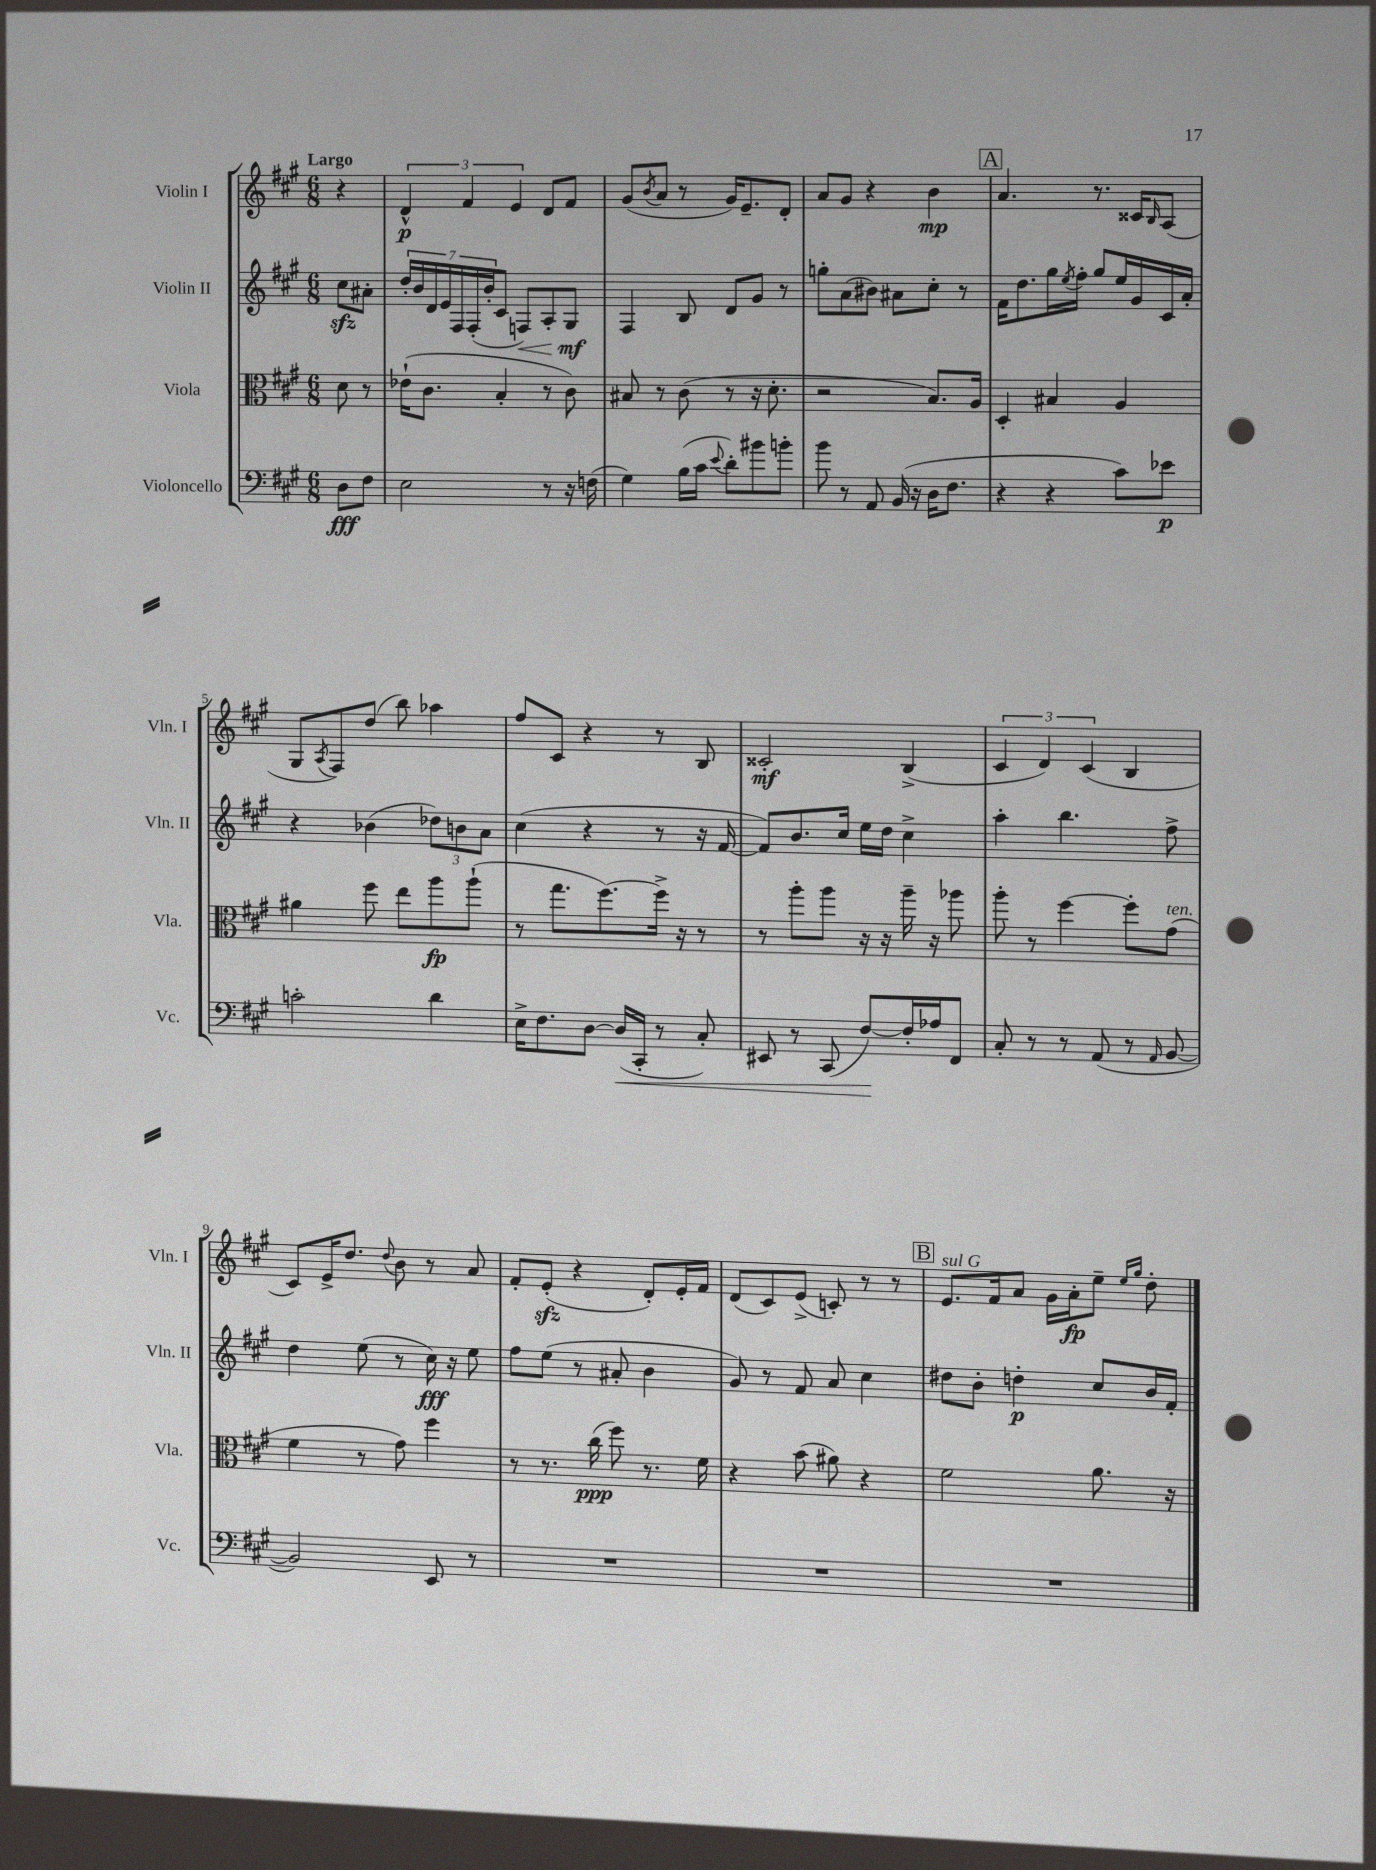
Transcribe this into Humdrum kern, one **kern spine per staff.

**kern	**dynam	**kern	**dynam	**kern	**dynam	**kern	**dynam
*part4	*part4	*part3	*part3	*part2	*part2	*part1	*part1
*staff4	*staff4	*staff3	*staff3	*staff2	*staff2	*staff1	*staff1
*I"Violoncello	*	*I"Viola	*	*I"Violin II	*	*I"Violin I	*
*I'Vc.	*	*I'Vla.	*	*I'Vln. II	*	*I'Vln. I	*
*clefF4	*	*clefC3	*	*clefG2	*	*clefG2	*
*k[f#c#g#]	*	*k[f#c#g#]	*	*k[f#c#g#]	*	*k[f#c#g#]	*
*M6/8	*	*M6/8	*	*M6/8	*	*M6/8	*
=	=	=	=	=	=	=	=
!	!	!	!	!	!	!LO:TX:a:B:t=Largo	!
8D\L	fff	8d\	.	8cc#zz\L	.	4r	.
8F#\J	.	8r	.	8a#X'\J	.	.	.
=1	=1	=1	=1	=1	=1	=1	=1
2E\	.	(16e-X`\KL	.	28dd'/LL	.	6d^^/	p
.	.	.	.	28b/	.	.	.
.	.	8.c#\J	.	.	.	.	.
.	.	.	.	28d/	.	.	.
.	.	.	.	28e/	.	.	.
.	.	.	.	28F#/	.	.	.
.	.	.	.	.	.	6f#/	.
.	.	.	.	(28F#'/	.	.	.
.	.	.	.	28b'/J	.	.	.
.	.	4B'/	.	8c#/J	.	.	.
.	.	.	.	.	.	6e/	.
!	!	!	!	!	!LO:HP:b	!	!
.	.	.	.	8Fn/L)	<	.	.
8r	.	8r	.	8A'/	.	8d/L	.
16r	.	8c#\)	.	8G#/J	mf	8f#/J	.
(16Fn\	.	.	.	.	.	.	.
.	.	.	.	.	[	.	.
=2	=2	=2	=2	=2	=2	=2	=2
4G#\)	.	8B#X/	.	4F#/	.	(8g#/L	.
.	.	.	.	.	.	8qb/	.
.	.	8r	.	.	.	8a/J	.
(16B\LL	.	(8c#\	.	8B/	.	8r	.
16c#\JJ	.	.	.	.	.	.	.
8qqe/	.	.	.	.	.	.	.
8d'\L)	.	8r	.	8d/L	.	16g#/KL)	.
.	.	.	.	.	.	8.e~/	.
8b#X\	.	16r	.	8g#/J	.	.	.
.	.	8.d'\	.	.	.	.	.
8bn'\J	.	.	.	8r	.	8d'/J	.
=3	=3	=3	=3	=3	=3	=3	=3
8b\	.	2r	.	8ggn'\L	.	8a/L	.
8r	.	.	.	(8a\	.	8g#/J	.
8AA/	.	.	.	8b#X\J)	.	4r	.
(16BB/	.	.	.	8a#X\L	.	.	.
16r	.	.	.	.	.	.	.
16D\KL	.	8.B/L)	.	8cc#'\J	.	4b\	mp
8.F#\J	.	.	.	.	.	.	.
.	.	.	.	8r	.	.	.
.	.	16A/Jk	.	.	.	.	.
!!LO:REH:place=s1:t=A
=4	=4	=4	=4	=4	=4	=4	=4
4r	.	4D'/	.	16f#\KL	.	4.a/	.
.	.	.	.	8.dd\	.	.	.
4r	.	4B#X/	.	16gg#\L	.	.	.
.	.	.	.	8qee/	.	.	.
.	.	.	.	16ff#'\JJ	.	.	.
.	.	.	.	8gg#/L	.	8.r	.
8c#\L)	.	4A/	.	16ee/L	.	.	.
.	.	.	.	16g#/	.	16c##X/KL	.
.	.	.	.	.	.	16qqB/	.
8e-X\J	p	.	.	16c#/	.	(8A/J	.
.	.	.	.	16a'/JJ	.	.	.
!!LO:LB:g=z
=5	=5	=5	=5	=5	=5	=5	=5
2cn'\	.	4a#X\	.	4r	.	8G#/L	.
.	.	.	.	.	.	8qA/	.
.	.	.	.	.	.	8F#/)	.
.	.	8ff#\	.	(4b-X\	.	(8dd/J	.
.	.	8ee\L	.	.	.	8bb\)	.
4d\	.	8aa\	fp	12dd-X\L)	.	4aa-X\	.
.	.	.	.	12bn\	.	.	.
.	.	(8aa`\J	.	.	.	.	.
.	.	.	.	12a\J	.	.	.
=6	=6	=6	=6	=6	=6	=6	=6
16E^\KL	.	8r	.	(4cc#\	.	8ff#/L	.
8.F#\	.	.	.	.	.	.	.
.	.	8.gg#\L	.	.	.	8c#/J	.
[8D\J	.	.	.	4r	.	4r	.
.	.	[8.ff#\)	.	.	.	.	.
!	!LO:HP:b	!	!	!	!	!	!
(16D/LL]	<	.	.	.	.	.	.
16CC#'/JJ	.	.	.	.	.	.	.
8r	.	16ff#^\Jk]	.	8r	.	8r	.
.	.	16r	.	.	.	.	.
8C#'/)	.	8r	.	16r	.	8B/	.
.	.	.	.	[16f#/	.	.	.
=7	=7	=7	=7	=7	=7	=7	=7
8EE#X/	.	8r	.	8f#/L])	.	2c##X'/	mf
8r	.	8aa'\L	.	8.b/	.	.	.
(8CC#/	.	8aa\J	.	.	.	.	.
.	.	.	.	16cc#/Jk	.	.	.
[8F#/L)	.	16r	.	16ee\LL	.	.	.
.	.	16r	.	16dd\JJ	.	.	.
16F#'/L]	[	16aa~\	.	4cc#^\	.	(4B^/	.
16A-X/J	.	16r	.	.	.	.	.
8FF#/J	.	8aa-X\	.	.	.	.	.
=8	=8	=8	=8	=8	=8	=8	=8
8C#'/	.	8aa'\	.	4aa'\	.	6c#/	.
8r	.	8r	.	.	.	.	.
.	.	.	.	.	.	6d/)	.
8r	.	[4ff#\	.	4.bb\	.	.	.
.	.	.	.	.	.	(6c#/	.
(8AA/	.	.	.	.	.	.	.
8r	.	8ff#'\L]	.	.	.	4B/	.
16qqAA/	.	.	.	.	.	.	.
!	!	!LO:TX:a:i:t=ten.	!	!	!	!	!
[8BB/	.	(8g#\J	.	8ff#^\	.	.	.
!!LO:LB:g=z
=9	=9	=9	=9	=9	=9	=9	=9
2BB/])	.	4f#\	.	4dd\	.	8c#/L)	.
.	.	.	.	.	.	16e^/K	.
.	.	.	.	.	.	8.dd/J	.
.	.	8r	.	(8ee\	.	.	.
.	.	.	.	.	.	8qqdd/	.
.	.	8g#\)	.	8r	.	8b\	.
8EE/	.	4ff#\	.	16cc#\)	fff	8r	.
.	.	.	.	16r	.	.	.
8r	.	.	.	8ee\	.	8a/	.
=10	=10	=10	=10	=10	=10	=10	=10
2.r	.	8r	.	8ff#\L	.	8f#'/L	.
.	.	8.r	.	(8ee\J	.	(8ezz'/J	.
.	.	.	.	8r	.	4r	.
.	.	(16cc#\	ppp	.	.	.	.
.	.	8ff#\)	.	8a#X'/	.	.	.
.	.	8.r	.	4b\	.	8d'/L)	.
.	.	.	.	.	.	16e'/L	.
.	.	16f#\	.	.	.	16f#/JJ	.
=11	=11	=11	=11	=11	=11	=11	=11
2.r	.	4r	.	8g#/)	.	(8d/L	.
.	.	.	.	8r	.	8c#/)	.
.	.	(8b\	.	8f#/	.	(8e^/J	.
.	.	8a#X\)	.	8a/	.	8cn'/)	.
.	.	4r	.	4cc#\	.	8r	.
.	.	.	.	.	.	8r	.
!!LO:REH:place=s1:t=B
=12	=12	=12	=12	=12	=12	=12	=12
!	!	!	!	!	!	!LO:TX:a:i:t=sul G	!
2.r	.	2f#\	.	8dd#X\L	.	8.e/L	.
.	.	.	.	8b'\J	.	.	.
.	.	.	.	.	.	16f#/k	.
.	.	.	.	4ddn'\	p	8a/J	.
.	.	.	.	.	.	16g#\LL	.
.	.	.	.	.	.	16a'\J	fp
.	.	8.a\	.	8cc#/L	.	8ee~\J	.
.	.	.	.	.	.	16qqee/LL	.
.	.	.	.	.	.	16qqgg#/JJ	.
.	.	.	.	16b/L	.	8dd'\	.
.	.	16r	.	16f#'/JJ	.	.	.
==	==	==	==	==	==	==	==
*-	*-	*-	*-	*-	*-	*-	*-
